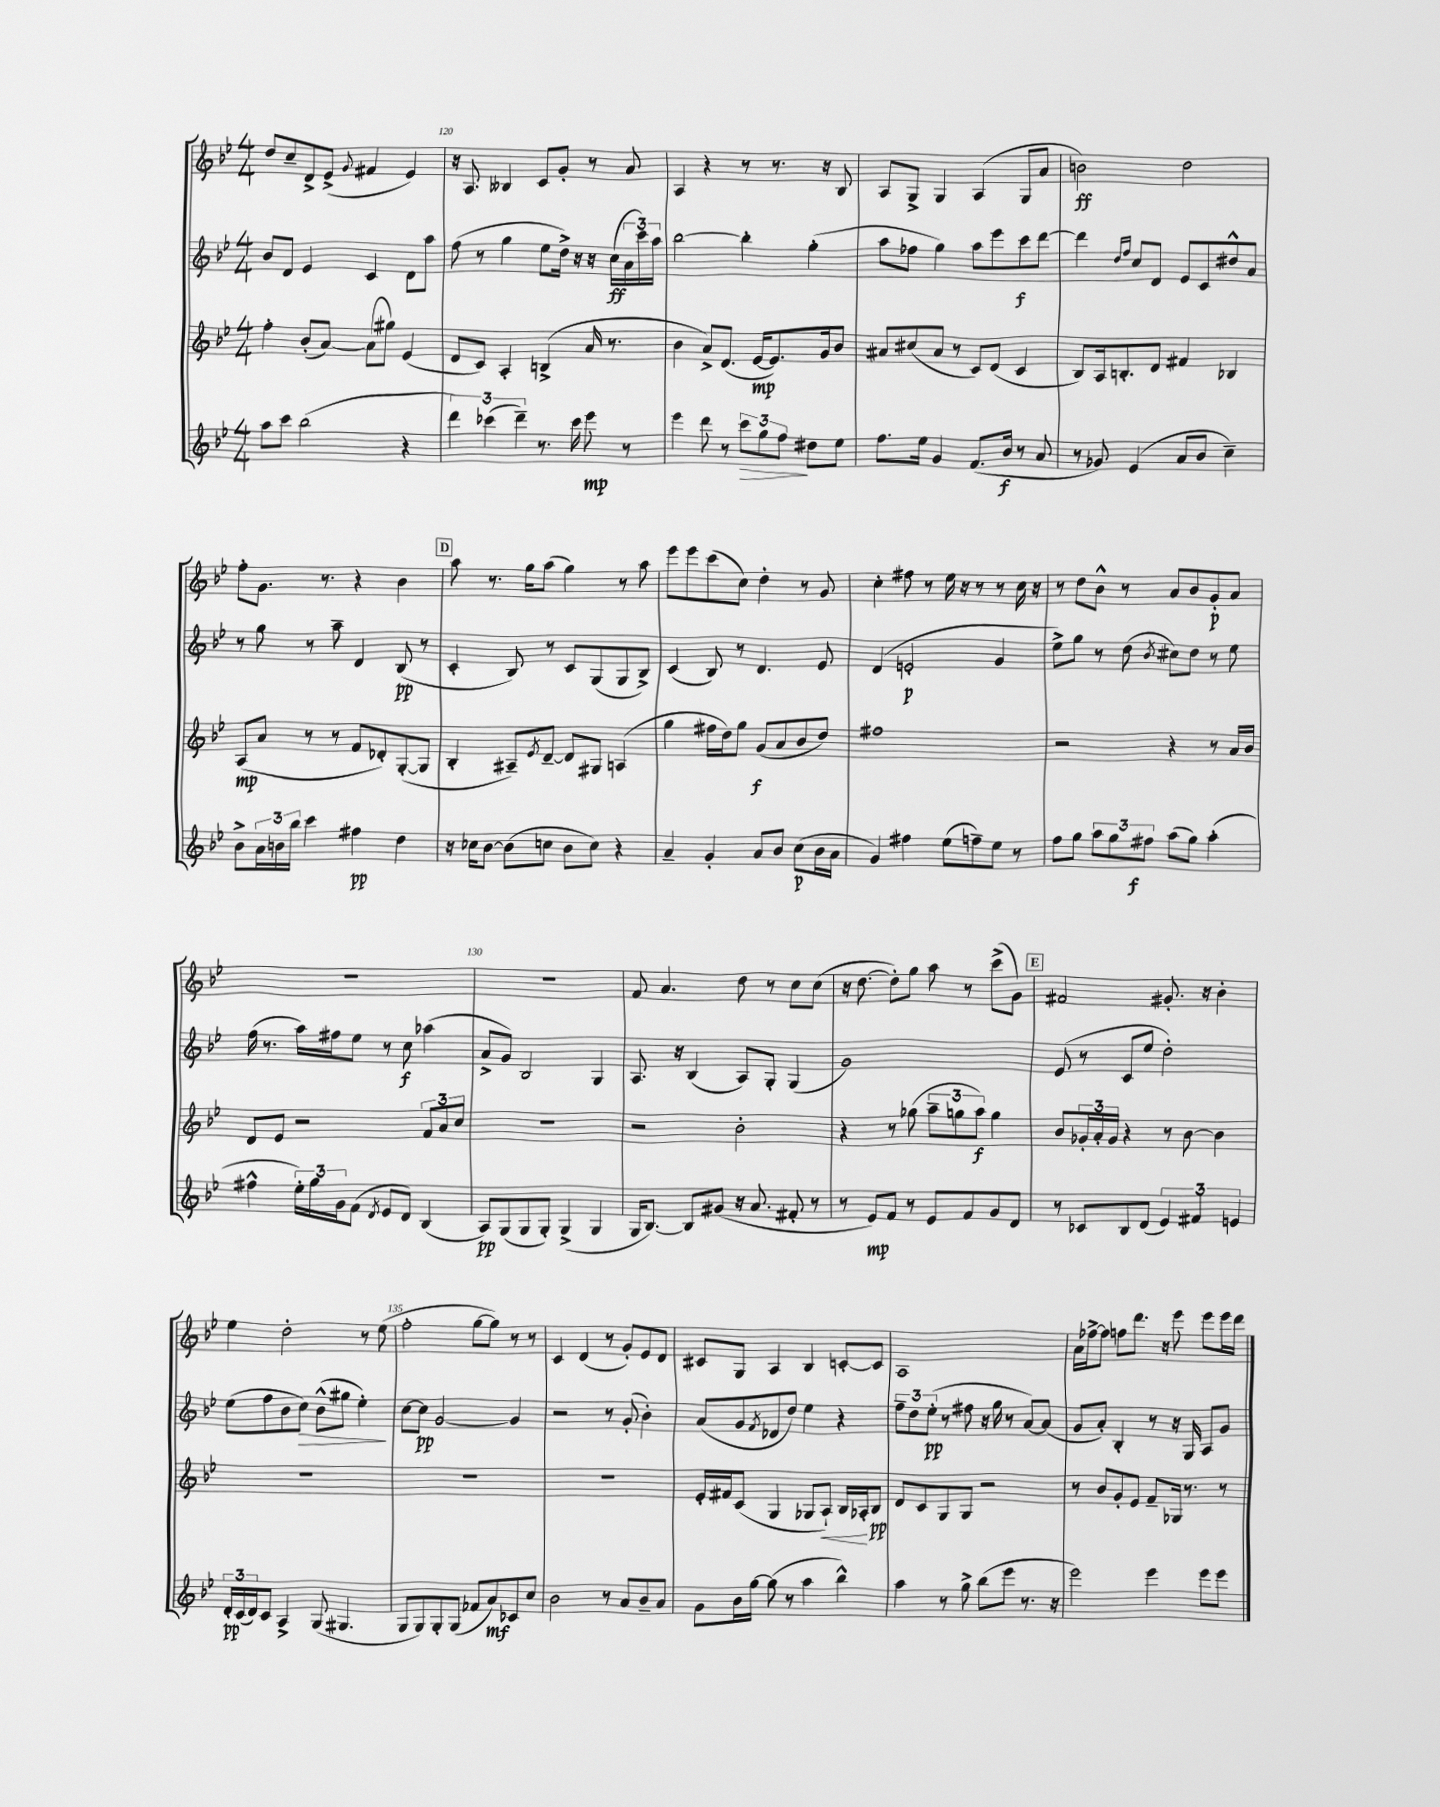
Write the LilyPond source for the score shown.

<<
\new StaffGroup <<
\new Staff = "s0" {
    \clef treble \key bes \major \numericTimeSignature \time 4/4
    d''8 c''8-- d'8-> ees'8->( \appoggiatura { g'8 } fis'4 ees'4) |
    r16 a8. beses4 c'8 g'8-. r8 a'8 |
    a4 r4 r8 r8. r16 bes8 |
    a8 g8-> g4 a4( g8 a'8 |
    b'2\ff) d''2 |
    f''8-. g'8. r8. r4 bes'4 |
    \mark \markup { \box "D" } a''8 r8. g''16 a''8( g''4) r8 a''8 |
    ees'''8 ees'''8 c'''8( c''8) d''4-. r8 g'8 |
    c''4-. fis''8 r8 ees''16 r16 r8 r8 c''16 r16 |
    r8 d''8 bes'8-^ r8 a'8 bes'8 g'8-.\p a'8 |
    r1 |
    R1 |
    f'8 a'4. d''8 r8 c''8 c''8( |
    r16 d''8.~ d''8-.) g''8 a''8 r8 c'''8->( g'8) |
    \mark \markup { \box "E" } fis'2 gis'8.-. r16 bes'4-. |
    ees''4 d''2-. r8 ees''8( |
    f''2-. g''8~ g''8) r8 r8 |
    c'4 d'4( r8 g'8-.) ees'8 d'8 |
    cis'8 g8 a4 bes4 c'8~-. c'8 |
    a1 |
    a'16 fes''16~-> fes''8 f''8 d'''8. r16 ees'''8 ees'''8 ees'''16 d'''16 \bar "|." |
}
\new Staff = "s1" {
    \clef treble \key bes \major \numericTimeSignature \time 4/4
    bes'8 d'8 ees'4 c'4 d'8 a''8 |
    f''8( r8 g''4 ees''8 d''16->) r16 r16 c''16\ff( \tuplet 3/2 { a'16 c'''16) a''16 } |
    bes''2~ bes''4-. g''4-.( |
    a''8 fes''8 g''4) a''8 ees'''8 c'''8\f d'''8~ |
    d'''4 \grace { d''16 f''16 } c''8 d'8 ees'8 c'8 dis''8-^ a'8 |
    r8 g''8 r8 a''8-- d'4 bes8\pp( r8 |
    \mark \markup { \box "D" } c'4-. bes8) r8 c'8 g8( g8 bes8->) |
    c'4( bes8) r8 d'4. ees'8 |
    d'4( e'2-.\p g'4 |
    ees''8->) g''8 r8 d''8( \acciaccatura { bes'8 } cis''8) d''8 r8 ees''8 |
    f''16( r8. a''16) fis''16 ees''8 r8 c''8\f aes''4( |
    a'8-> g'8) bes2 g4 |
    a8. r16 bes4( a8) g8-. g4( |
    g'1) |
    \mark \markup { \box "E" } ees'8( r8 c'8 ees''8 d''2-.) |
    ees''8( f''8 bes'8 c''8\>) bes'8-^( gis''8 ees''4-.\!) |
    c''8~ c''8\pp g'2~ g'4 |
    r2 r8 g'8-.( bes'4-.) |
    a'8( g'8 \acciaccatura { f'8 } des'8 d''8) ees''4 r4 |
    \tuplet 3/2 { f''8-- d''8 ees''8-.\pp( } r8 fis''8 r16 g''16 r8 a'8~) a'8( |
    g'8 a'8-.) bes4-. r8 r16 g16 a8 g'8 \bar "|." |
}
\new Staff = "s2" {
    \clef treble \key bes \major \numericTimeSignature \time 4/4
    f''4-. bes'8-.( a'8~) a'8( gis''8) ees'4( |
    d'8 c'8) a4-. b4->( a'16 r8. |
    bes'4 a'8->) d'8.( ees'16~\mp ees'8.) g'16 bes'8 |
    ais'8 cis''8( ais'8 r8 c'8) d'8( c'4 |
    bes8) a16 b8.-. d'8 fis'4 bes4 |
    a8\mp( a'8 r8 r8 f'8 des'8-.) g8~-.( g8 |
    \mark \markup { \box "D" } bes4-. ais8--) \acciaccatura { ees'8 } d'8~-- d'8 gis8 a4( |
    g''4 fis''16 d''16) g''8 g'8\f( a'8 bes'8 d''8) |
    fis''1 |
    r2 r4 r8 a'16 bes'16 |
    d'8 ees'8 r2 \tuplet 3/2 { f'8 a'8 c''8 } |
    r1 |
    r2 bes'2-. |
    r4 r8 ges''8( \tuplet 3/2 { a''8-- g''8 a''8\f) } g''4 |
    \mark \markup { \box "E" } bes'8 \tuplet 3/2 { ges'16-. a'16-. ges'16 } r4 r8 bes'8~ bes'4 |
    R1 |
    R1 |
    R1 |
    ees'16-. fis'16 c'8( g4 ges8 a8-!\<) bes16 aes16-.\! bes8\pp |
    d'8 c'8 g8 g8 r2 |
    r8 bes'8 g'8-. ees'8 f'8-- ges16 r8. r8 \bar "|." |
}
\new Staff = "s3" {
    \clef treble \key bes \major \numericTimeSignature \time 4/4
    a''8 c'''8 bes''2( r4 |
    \tuplet 3/2 { d'''4) ces'''4( d'''4--) } r8. ces'''16 ees'''8\mp r8 |
    ees'''4 d'''8 r8 \tuplet 3/2 { c'''8\> g''8 f''8\! } dis''8 ees''8 |
    f''8. ees''16 g'4 f'8.( bes'16\f r8 a'8 |
    r8 ges'8) ees'4( a'8 bes'8 c''4--) |
    bes'8-> \tuplet 3/2 { a'16 b'16 bes''16 } c'''4 fis''4\pp d''4 |
    \mark \markup { \box "D" } r16 ces''16 bes'8~ bes'8( c''8 bes'8 c''8) r4 |
    a'4-- g'4-. a'8 bes'8 c''8\p( bes'16 a'16 |
    g'4) fis''4 ees''8( f''8--) ees''8 r8 |
    f''8 g''8 \tuplet 3/2 { a''8 g''8 fis''8\f } a''8( g''8) a''4-.( |
    fis''4-^ \tuplet 3/2 { ees''16-.) g''16 g'16 } f'8( \acciaccatura { d'8 } ees'8 d'8) bes4( |
    a8\pp) g8( g8 g8-.) g4->( g4 |
    g16 bes8.~) bes8 gis'8( r16 a'8. fis'8-. r8 |
    r8 ees'8\mp) f'8 r8 ees'8 f'8 g'8 d'8 |
    \mark \markup { \box "E" } r8 ces'8 bes8 d'8( \tuplet 3/2 { ees'4) fis'4 e'4 } |
    \tuplet 3/2 { d'16-.\pp c'16( d'16) } c'8 a4-> g8( gis4. |
    g8 g8) g8-. g8( fes'8 a'8\mf) ces'8 c''8 |
    bes'2 r8 a'8 bes'8-- a'8 |
    g'8 bes'16 g''16~ g''8( r8 a''4 bes''4-^) |
    a''4 r8 g''8-> bes''8( ees'''8 r8. r16 |
    ees'''2) ees'''4 ees'''8 ees'''8 \bar "|." |
}
>>
>>
\layout { \context { \Score currentBarNumber = #119 \override BarNumber.break-visibility = ##(#f #t #t) barNumberVisibility = #(every-nth-bar-number-visible 5) } }
